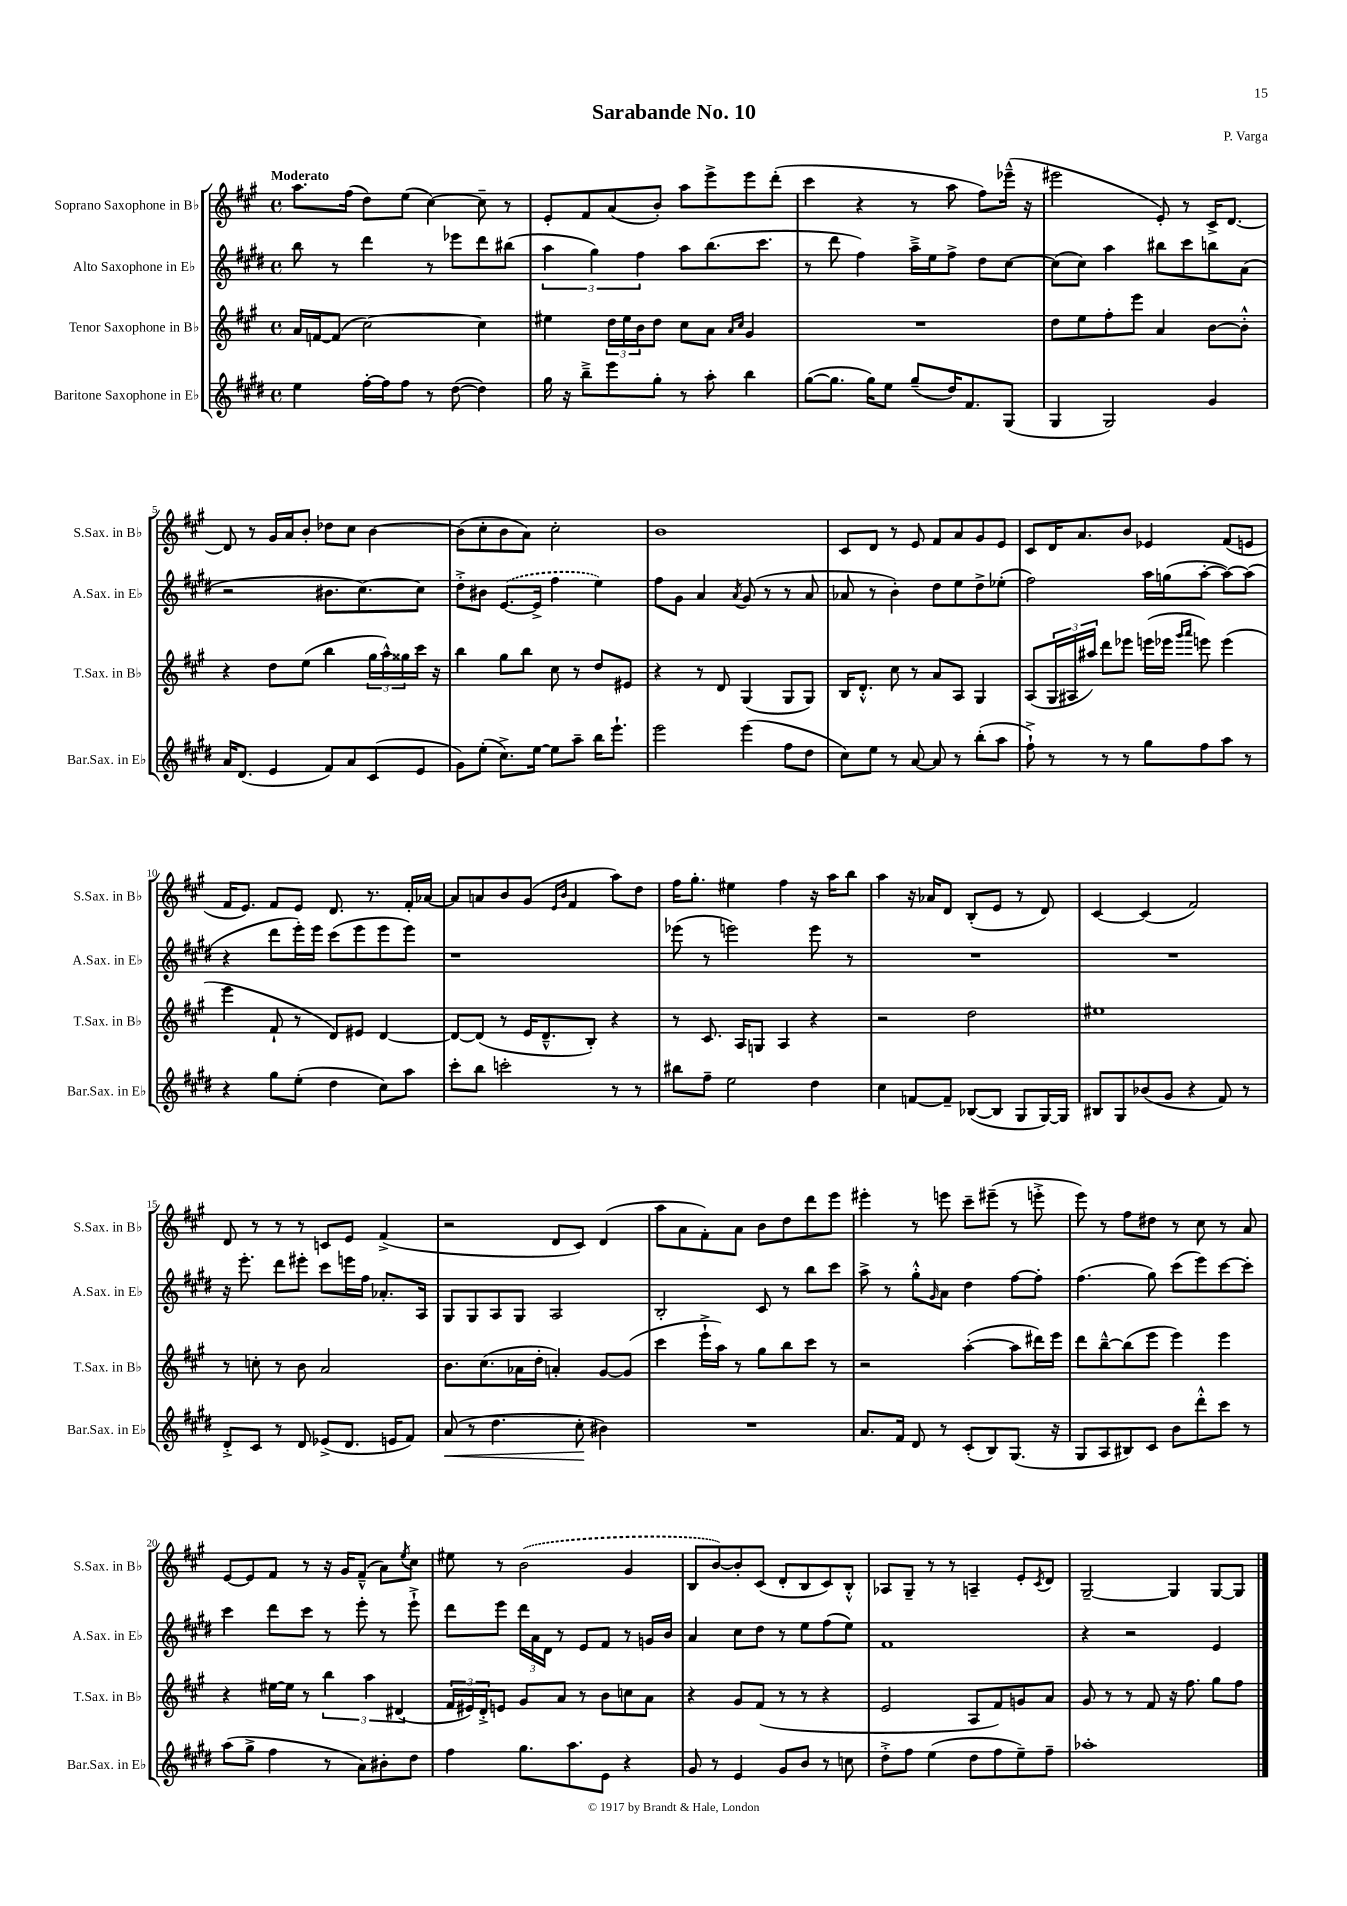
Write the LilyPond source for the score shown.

\header { title = "Sarabande No. 10" composer = "P. Varga" }
<<
\new StaffGroup <<
\new Staff = "s0" \with { instrumentName = "Soprano Saxophone in Bb" shortInstrumentName = "S.Sax. in Bb" } {
    \clef treble \key a \major \defaultTimeSignature \time 4/4 \tempo "Moderato"
    a''8. fis''16( d''8) e''8( cis''4~) cis''8-- r8 |
    e'8-. fis'8 a'8( b'8-.) a''8 e'''8-> e'''8 d'''8-.( |
    cis'''4 r4 r8 a''8 fis''8) ees'''16---^( r16 |
    eis'''2 e'8-.) r8 cis'16-> d'8.~ |
    d'8 r8 gis'16 a'16 b'8-. des''8 cis''8 b'4~ |
    b'8( cis''8-. b'8 a'8) cis''2-. |
    b'1 |
    cis'8 d'8 r8 e'8 fis'8 a'8 gis'8 e'8 |
    cis'8 d'16 a'8. b'8 ees'4 fis'8( e'8 |
    fis'16 e'8.) fis'8 e'8 d'8. r8. fis'16-. aes'16~ |
    aes'8 a'8 b'8 gis'8( \grace { e'16 b'16 } fis'4 a''8) d''8 |
    fis''16 gis''8.-. eis''4 fis''4 r16 a''16 b''8 |
    a''4 r16 aes'16 d'8 b8-.( e'8 r8 d'8) |
    cis'4~ cis'4( fis'2) |
    d'8 r8 r8 r8 c'8 e'8 fis'4->( |
    r2 d'8 cis'8) d'4( |
    a''8 a'8 fis'8-.) a'8 b'8 d''8 d'''8 e'''8 |
    eis'''4-. r8 e'''8 cis'''8-- eis'''8--( r8 e'''8-.-> |
    e'''8) r8 fis''8 dis''8 r8 cis''8 r8 a'8 |
    e'8~ e'8 fis'8 r8 r16 gis'16 fis'8---^( a'8) \acciaccatura { e''8 } cis''8 |
    eis''8 r8 \once \slurDashed b'2( gis'4 |
    b8 b'8~) b'8-. cis'8( d'8-. b8 cis'8) b8-.-^ |
    aes8 gis8-- r8 r8 a4-- e'8-. \acciaccatura { cis'8 } d'8 |
    gis2~-- gis4 gis8~ gis8 \bar "|." |
}
\new Staff = "s1" \with { instrumentName = "Alto Saxophone in Eb" shortInstrumentName = "A.Sax. in Eb" } {
    \clef treble \key e \major \defaultTimeSignature \time 4/4
    b''8 r8 dis'''4 r8 ees'''8 dis'''8 bis''8( |
    \tuplet 3/2 { a''4 gis''4) fis''4 } a''8 b''8.( cis'''8. |
    r8 dis'''8 fis''4) a''16---> e''16 fis''8-> dis''8 cis''8~ |
    cis''8( cis''8) a''4 bis''8 cis'''8 b''8 a'8( |
    r2 bis'8. cis''8.~) cis''8 |
    dis''8-.-> bis'8 \once \slurDashed e'8.~( e'16-> fis''4 e''4) |
    fis''8 gis'8 a'4 \acciaccatura { a'8 } gis'8( r8 r8 a'8 |
    aes'8 r8 b'4-.) dis''8 e''8 dis''8-> ees''8-.( |
    fis''2) a''16 g''16( a''8~-. a''8~) a''8( |
    r4 dis'''8 e'''16-.) e'''16 cis'''8( e'''8 e'''8 e'''8) |
    r1 |
    ees'''8( r8 e'''2) e'''8 r8 |
    R1 |
    R1 |
    r16 e'''8.-. dis'''8 eis'''8-. cis'''8 e'''16 fis''16 aes'8.-. a16 |
    gis8 gis8 a8 gis8 a2 |
    b2-. cis'8 r8 b''8 cis'''8 |
    a''8-> r8 gis''8-.-^ \grace { gis'16 } a'8 dis''4 fis''8~ fis''8-. |
    fis''4.( gis''8) cis'''8( e'''8) cis'''8~ cis'''8-. |
    cis'''4 dis'''8 cis'''8 r8 e'''8-. r8 e'''8-!-> |
    dis'''8 e'''8 \tuplet 3/2 { dis'''16 a'16 dis'16 } r8 e'8 fis'8 r8 g'16 b'16 |
    a'4 cis''8 dis''8 r8 e''8 fis''8( e''8) |
    fis'1 |
    r4 r2 e'4 \bar "|." |
}
\new Staff = "s2" \with { instrumentName = "Tenor Saxophone in Bb" shortInstrumentName = "T.Sax. in Bb" } {
    \clef treble \key a \major \defaultTimeSignature \time 4/4
    a'16 f'16~ f'8( cis''2~) cis''4 |
    eis''4 \tuplet 3/2 { d''16 eis''16 b'16 } d''8 cis''8 a'8 \grace { a'16 cis''16 } gis'4 |
    R1 |
    d''8 e''8 fis''8-. e'''8 a'4 b'8~ b'8-.-^ |
    r4 d''8 e''8( b''4 \tuplet 3/2 { gis''16 a''16-^) gisis''16 } cis'''16 r16 |
    b''4 gis''8 b''8 cis''8 r8 d''8 eis'8 |
    r4 r8 d'8 gis4( gis8 gis8) |
    b16 d'8.-.-^ cis''8 r8 a'8 a8 gis4 |
    a8( \tuplet 3/2 { gis16 ais16 ais''16) } d'''8 ees'''8 e'''16( ees'''16 \grace { gis'''16 a'''16 } e'''8) e'''4( |
    e'''4 fis'8-! r8 d'8) eis'8 d'4~ |
    d'8~ d'8( r8 e'16 d'8.---^ b8-.) r4 |
    r8 cis'8. a16 g8 a4 r4 |
    r2 d''2 |
    eis''1 |
    r8 c''8-. r8 b'8 a'2 |
    b'8. cis''8.( aes'16 d''16-. a'4-.) gis'8~ gis'8( |
    cis'''4 e'''16-!-> a''16) r8 gis''8 b''8 cis'''8 r8 |
    r2 a''4~-.( a''8 dis'''16) e'''16 |
    d'''8 b''8~---^ b''8( e'''8 e'''4) e'''4 |
    r4 eis''16~ eis''16 r8 \tuplet 3/2 { b''4 a''4 dis'4( } |
    \tuplet 3/2 { fis'16 eis'16) d'16-.-> } e'8 gis'8 a'8 r8 b'8 c''8 a'8 |
    r4 gis'8 fis'8( r8 r8 r4 |
    e'2 a8 fis'8) g'8 a'8 |
    gis'8 r8 r8 fis'8 r16 fis''8. gis''8 fis''8 \bar "|." |
}
\new Staff = "s3" \with { instrumentName = "Baritone Saxophone in Eb" shortInstrumentName = "Bar.Sax. in Eb" } {
    \clef treble \key e \major \defaultTimeSignature \time 4/4
    e''4 fis''16~-. fis''16 fis''8 r8 dis''8~( dis''4) |
    gis''16 r16 b''8---> e'''8 gis''8-. r8 a''8-. b''4 |
    gis''8~( gis''8. gis''16) e''8 gis''8--( dis''16) fis'8. gis8( |
    gis4 gis2) gis'4 |
    a'16 dis'8.( e'4 fis'8) a'8 cis'8( e'8 |
    gis'8) e''8-.( cis''8.->) e''16~ e''8 a''8-- b''16 e'''8.-! |
    e'''2 e'''4( fis''8 dis''8 |
    cis''8) e''8 r8 a'8~ a'8 r8 b''8-.( a''8 |
    fis''8-!->) r8 r8 r8 gis''8 fis''8 a''8 r8 |
    r4 gis''8 e''8-.( dis''4 cis''8) a''8 |
    cis'''8-. b''8 c'''2-. r8 r8 |
    bis''8 fis''8-- e''2 dis''4 |
    cis''4 f'8~ f'8-- bes8~( bes8 gis8 gis16~) gis16 |
    bis8 gis8 bes'8( gis'8 r4 fis'8) r8 |
    dis'8-.-> cis'8 r8 dis'8 ees'8->( dis'8. e'16 fis'8) |
    a'8\<( r8 dis''4. cis''8-.\! bis'4) |
    R1 |
    a'8. fis'16 dis'8 r8 cis'8-.( b8) gis8.( r16 |
    gis8 a8 bis8) cis'8 b'8 dis'''8-.-^ cis'''8 r8 |
    a''8( gis''8-> fis''4 r8 a'8) bis'8-. dis''8 |
    fis''4 gis''8. a''8. e'8 r4 |
    gis'8 r8 e'4 gis'8 b'8 r8 c''8 |
    dis''8-.-> fis''8 e''4( dis''8 fis''8 e''8--) fis''8-- |
    aes''1-. \bar "|." |
}
>>
>>
